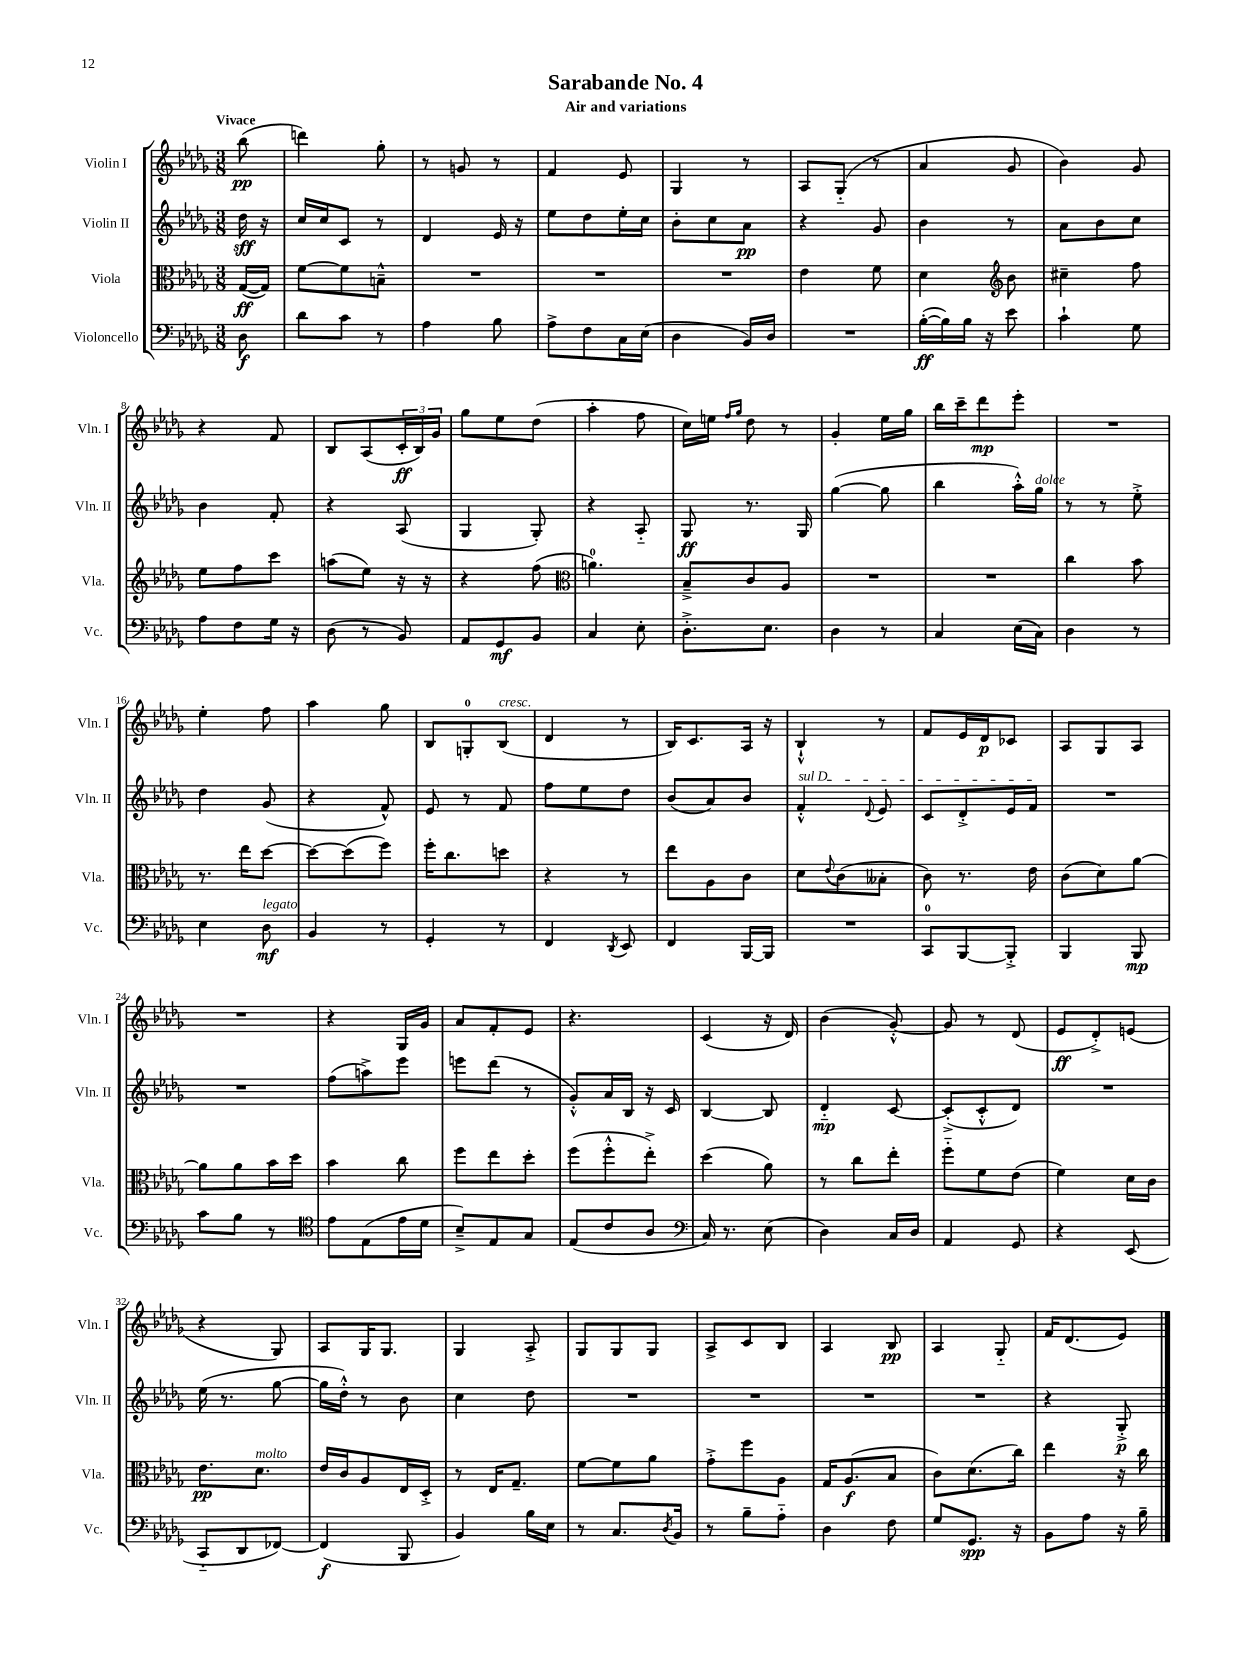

**kern	**kern	**kern	**kern
*staff4	*staff3	*staff2	*staff1
*clefF4	*clefC3	*clefG2	*clefG2
*k[b-e-a-d-g-]	*k[b-e-a-d-g-]	*k[b-e-a-d-g-]	*k[b-e-a-d-g-]
*M3/8	*M3/8	*M3/8	*M3/8
8D-	([16G-	16dd-	(8bb-
.	16G-])	16r	.
=	=	=	=
8d-	[8f	16cc	4ddd)
.	.	16cc	.
8c	8f]	8c	.
8r	8B~^^	8r	8gg-'
=	=	=	=
4A-	4.r	4d-	8r
.	.	.	8g
8B-	.	16e-	8r
.	.	16r	.
=	=	=	=
8A-^	4.r	8ee-	4f
8F	.	8dd-	.
16C	.	16ee-'	8e-
(16E-	.	16cc	.
=	=	=	=
4D-	4.r	8b-'	4G-
.	.	8cc	.
16BB-)	.	8a-	8r
16D-	.	.	.
=	=	=	=
4.r	4e-	4r	8A-
.	.	.	(8G-'~
.	8f	8g-	8r
=	=	=	=
([16B-'	4d-	4b-	4a-
16B-])	.	.	.
16B-	.	.	.
16r	.	.	.
*	*clefG2	*	*
8e-	8b-	8r	8g-
=	=	=	=
4c`	4cc#~	8a-	4b-)
.	.	8b-	.
8G-	8ff	8cc	8g-
=	=	=	=
8A-	8ee-	4b-	4r
8F	8ff	.	.
16G-	8ccc	8f'	8f
16r	.	.	.
=	=	=	=
(8D-	(8aa	4r	8B-
8r	8ee-)	.	(8A-
8BB-)	16r	(8A-	24c'
.	.	.	24B-)
.	16r	.	.
.	.	.	24g-
=	=	=	=
8AA-	4r	4G-	8gg-
8GG-	.	.	8ee-
8BB-	(8ff	8G-')	(8dd-
=	=	=	=
*	*clefC3	*	*
4C	4.a)	4r	4aa-'
8E-'	.	8A-'~	8ff
=	=	=	=
8.D-'^	8B-~^	8G-	16cc)
.	.	.	16ee
.	.	.	16qqff
.	.	.	16qqgg-
.	8c	8.r	8dd-
8.E-	.	.	.
.	8A-	.	8r
.	.	16G-	.
=	=	=	=
4D-	4.r	([4gg-	4g-'
8r	.	8gg-]	16ee-
.	.	.	16gg-
=	=	=	=
4C	4.r	4bb-	16bb-
.	.	.	16ccc~
.	.	.	8ddd-
(16E-	.	16aa-'^^)	8eee-'
16C)	.	16gg-	.
=	=	=	=
4D-	4cc	8r	4.r
.	.	8r	.
8r	8b-	8ee-'^	.
=	=	=	=
4E-	8.r	4dd-	4ee-'
.	16ee-	.	.
8D-	[8dd-	(8g-	8ff
=	=	=	=
4BB-	8dd-_	4r	4aa-
.	(8dd-]	.	.
8r	8ff)	8f^^)	8gg-
=	=	=	=
4GG-'	16ff'	8e-	8B-
.	8.cc	.	.
.	.	8r	8G'
8r	8dd	8f	(8B-
=	=	=	=
4FF	4r	8ff	4d-
.	.	8ee-	.
8qDD-	.	.	.
8EE-	8r	8dd-	8r
=	=	=	=
4FF	8ee-	(8b-	16B-)
.	.	.	8.c
.	8A-	8a-)	.
[16BBB-	8c	8b-	16A-
16BBB-]	.	.	16r
=	=	=	=
4.r	8d-	4f'^^	4B-`^^
.	8qqe-	.	.
.	(8c	.	.
.	.	8qqd-	.
.	8B--'	8e-	8r
=	=	=	=
8CC	8c)	8c	8f
[8BBB-	8.r	8d-'^	16e-
.	.	.	16d-
8BBB-'^]	.	16e-	8c-
.	16e-	16f	.
=	=	=	=
4BBB-	(8c	4.r	8A-
.	8d-)	.	8G-
8BBB-	[8a-	.	8A-
=	=	=	=
8c	8a-]	4.r	4.r
8B-	8a-	.	.
8r	16b-	.	.
.	16dd-	.	.
=	=	=	=
*clefC4	*	*	*
8e-	4b-	(8ff	4r
(8E-	.	8aa^)	.
16e-	8cc	8eee-	16G-
16d-	.	.	16g-
=	=	=	=
8B-~^)	8ff	8eee	8a-
8E-	8ee-	(8ddd-	8f'
8G-	8dd-'	8r	8e-
=	=	=	=
(8E-	(8ff	8g-'^^)	4.r
8c	8ff'^^	16a-	.
.	.	16B-	.
8A-	8ee-'^)	16r	.
.	.	16c	.
=	=	=	=
*clefF4	*	*	*
16C)	(4dd-	[4B-	(4c
8.r	.	.	.
(8E-	8a-)	8B-]	16r
.	.	.	16d-)
=	=	=	=
4D-)	8r	4d-'~	(4b-
.	8cc	.	.
16C	8ee-'	[8c	[8g-'^^)
16D-	.	.	.
=	=	=	=
4AA-	8ff'~	(8c'^]	8g-]
.	8f	8c'^^	8r
8GG-	(8e-	8d-)	(8d-
=	=	=	=
4r	4f)	4.r	8e-
.	.	.	8d-'^)
(8EE-	16d-	.	(8e
.	16c	.	.
=	=	=	=
8CC'~	8.e-	(16ee-	4r
.	.	8.r	.
8DD-	.	.	.
.	8.d-	.	.
[8FF-)	.	[8gg-	8G-)
=	=	=	=
(4FF-]	16e-	16gg-]	8A-
.	16c	16dd-'^^)	.
.	8A-	8r	16G-
.	.	.	8.G-
8BBB-	16E-	8b-	.
.	16D-'^	.	.
=	=	=	=
4BB-)	8r	4cc	4G-
.	16E-	.	.
.	8.G-~	.	.
16B-	.	8dd-	8A-'^
16E-	.	.	.
=	=	=	=
8r	[8f	4.r	8G-
8.C	8f]	.	8G-
.	8a-	.	8G-
8qD-	.	.	.
16BB-	.	.	.
=	=	=	=
8r	8g-'^	4.r	8A-^
8B-~	8ff	.	8c
8A-'~	8A-	.	8B-
=	=	=	=
4D-	16G-	4.r	4A-
.	(8.A-	.	.
8F	8B-	.	8B-
=	=	=	=
8G-	8c)	4.r	4A-
8.GG-	(8.d-	.	.
.	.	.	8G-'~
16r	16cc)	.	.
=	=	=	=
8BB-	4ee-	4r	16f
.	.	.	(8.d-
8A-	.	.	.
16r	16r	8G-'^	8e-)
16B-~	16cc	.	.
==	==	==	==
*-	*-	*-	*-
